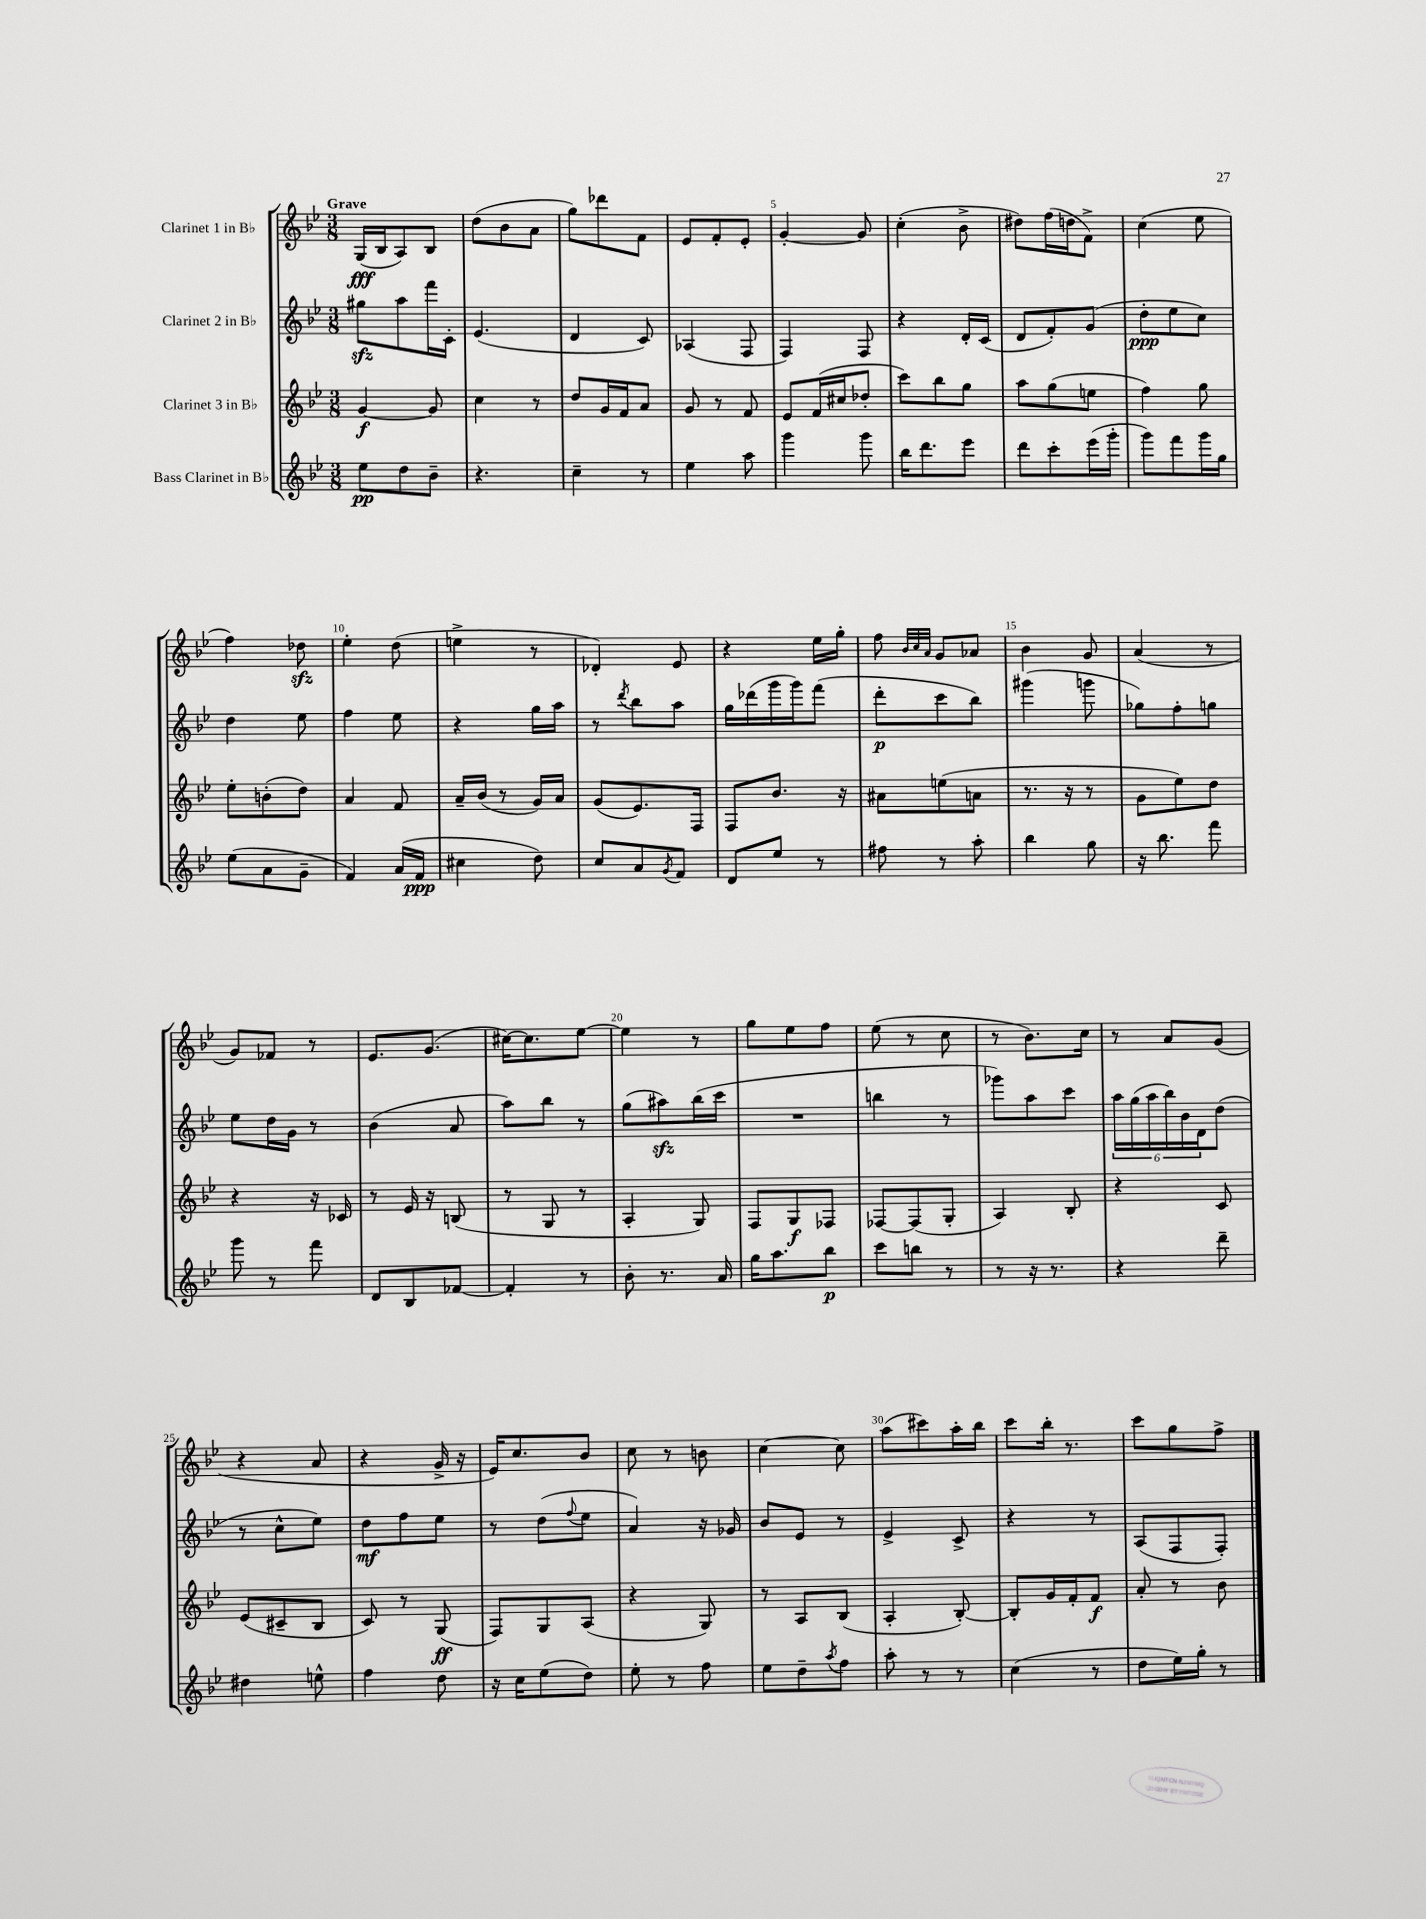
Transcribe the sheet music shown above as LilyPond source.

<<
\new StaffGroup <<
\new Staff = "s0" \with { instrumentName = "Clarinet 1 in Bb" } {
    \clef treble \key bes \major \numericTimeSignature \time 3/8 \tempo "Grave"
    g16\fff( bes16 a8) bes8 |
    d''8( bes'8 a'8 |
    g''8) des'''8 f'8 |
    ees'8 f'8-. ees'8-. |
    g'4~-. g'8 |
    c''4-.( bes'8-> |
    dis''8) f''16( d''16 f'8->) |
    c''4( ees''8 |
    f''4) des''8\sfz |
    ees''4-. d''8( |
    e''4-> r8 |
    des'4-.) ees'8 |
    r4 ees''16 g''16-. |
    f''8 \grace { bes'32 c''32 a'32 } g'8 aes'8 |
    bes'4 g'8 |
    a'4( r8 |
    g'8) fes'8 r8 |
    ees'8. g'8.( |
    cis''16~) cis''8. ees''8~ |
    ees''4 r8 |
    g''8 ees''8 f''8 |
    ees''8( r8 c''8 |
    r8 bes'8.) c''16 |
    r8 a'8 g'8( |
    r4 a'8 |
    r4 g'16-> r16 |
    ees'16) c''8. bes'8 |
    c''8 r8 b'8 |
    c''4~ c''8 |
    a''8( cis'''8) a''16-. bes''16 |
    c'''8 bes''16-. r8. |
    c'''8 g''8 f''8-> \bar "|." |
}
\new Staff = "s1" \with { instrumentName = "Clarinet 2 in Bb" } {
    \clef treble \key bes \major \numericTimeSignature \time 3/8
    gis''8\sfz a''8 f'''16 c'16-. |
    ees'4.( |
    d'4 c'8) |
    aes4( f8 |
    f4) f8 |
    r4 d'16-. c'16( |
    d'8 f'8-.) g'8( |
    d''8-.\ppp ees''8 c''8) |
    d''4 ees''8 |
    f''4 ees''8 |
    r4 g''16 a''16 |
    r8 \acciaccatura { d'''8 } bes''8 a''8 |
    g''16 des'''16( g'''16 g'''16) f'''8( |
    d'''8-.\p c'''8 bes''8) |
    gis'''4( g'''8 |
    ges''8) f''8-. g''8 |
    ees''8 d''16 g'16 r8 |
    bes'4( a'8 |
    a''8) bes''8 r8 |
    g''8( ais''8\sfz) bes''16( c'''16 |
    R4. |
    b''4 r8 |
    ges'''8) a''8 c'''8 |
    \tuplet 6/4 { a''16 g''16( a''16 bes''16) bes'16 d'16 } d''8( |
    r8 c''8-^ ees''8) |
    d''8\mf f''8 ees''8 |
    r8 d''8( \appoggiatura { f''8 } ees''8 |
    a'4) r16 ges'16 |
    bes'8 ees'8 r8 |
    ees'4-> c'8-> |
    r4 r8 |
    a8( f8 f8-.) \bar "|." |
}
\new Staff = "s2" \with { instrumentName = "Clarinet 3 in Bb" } {
    \clef treble \key bes \major \numericTimeSignature \time 3/8
    g'4~\f g'8 |
    c''4 r8 |
    d''8 g'16 f'16 a'8 |
    g'8 r8 f'8 |
    ees'8 f'16( cis''16 des''8-. |
    c'''8) bes''8 g''8 |
    a''8 g''8( e''8 |
    f''4) g''8 |
    ees''8-. b'8-.( d''8) |
    a'4 f'8 |
    a'16-- bes'16( r8 g'16) a'16 |
    g'8( ees'8.) f16 |
    f8 bes'8. r16 |
    ais'8 e''8( a'8 |
    r8. r16 r8 |
    g'8 ees''8) d''8 |
    r4 r16 ces'16 |
    r8 ees'16 r16 b8( |
    r8 g8 r8 |
    a4-. g8) |
    f8 g8\f fes8 |
    fes8~ fes8( g8-. |
    a4) bes8-. |
    r4 c'8 |
    ees'8( cis'8-- bes8 |
    c'8) r8 g8\ff( |
    f8) g8 a8( |
    r4 g8) |
    r8 a8 bes8( |
    a4-. bes8~-.) |
    bes8-. g'16 f'16-. f'8\f |
    a'8-. r8 bes'8 \bar "|." |
}
\new Staff = "s3" \with { instrumentName = "Bass Clarinet in Bb" } {
    \clef treble \key bes \major \numericTimeSignature \time 3/8
    ees''8\pp d''8 bes'8-- |
    r4. |
    c''4-- r8 |
    ees''4 a''8 |
    g'''4 g'''8 |
    bes''16 d'''8. ees'''8 |
    d'''8 c'''8-. ees'''16( g'''16-. |
    g'''8) f'''8 g'''16 g''16 |
    ees''8( a'8 g'8-- |
    f'4) a'16( f'16\ppp |
    cis''4 d''8) |
    c''8 a'8 \acciaccatura { g'8 } f'8 |
    d'8 ees''8 r8 |
    fis''8 r8 a''8-. |
    bes''4 g''8 |
    r16 bes''8. f'''8 |
    g'''8 r8 f'''8 |
    d'8 bes8 fes'8~ |
    fes'4-. r8 |
    bes'8-. r8. a'16 |
    g''16 a''8. bes''8\p |
    c'''8 b''8 r8 |
    r8 r16 r8. |
    r4 d'''8-- |
    dis''4 e''8-^ |
    f''4 d''8 |
    r16 c''16 ees''8( d''8) |
    ees''8-. r8 f''8 |
    ees''8 d''8-- \acciaccatura { a''8 } f''8 |
    a''8-. r8 r8 |
    c''4( r8 |
    d''8 ees''16) g''16-. r8 \bar "|." |
}
>>
>>
\layout { \context { \Score \override BarNumber.break-visibility = ##(#f #t #t) barNumberVisibility = #(every-nth-bar-number-visible 5) } }
